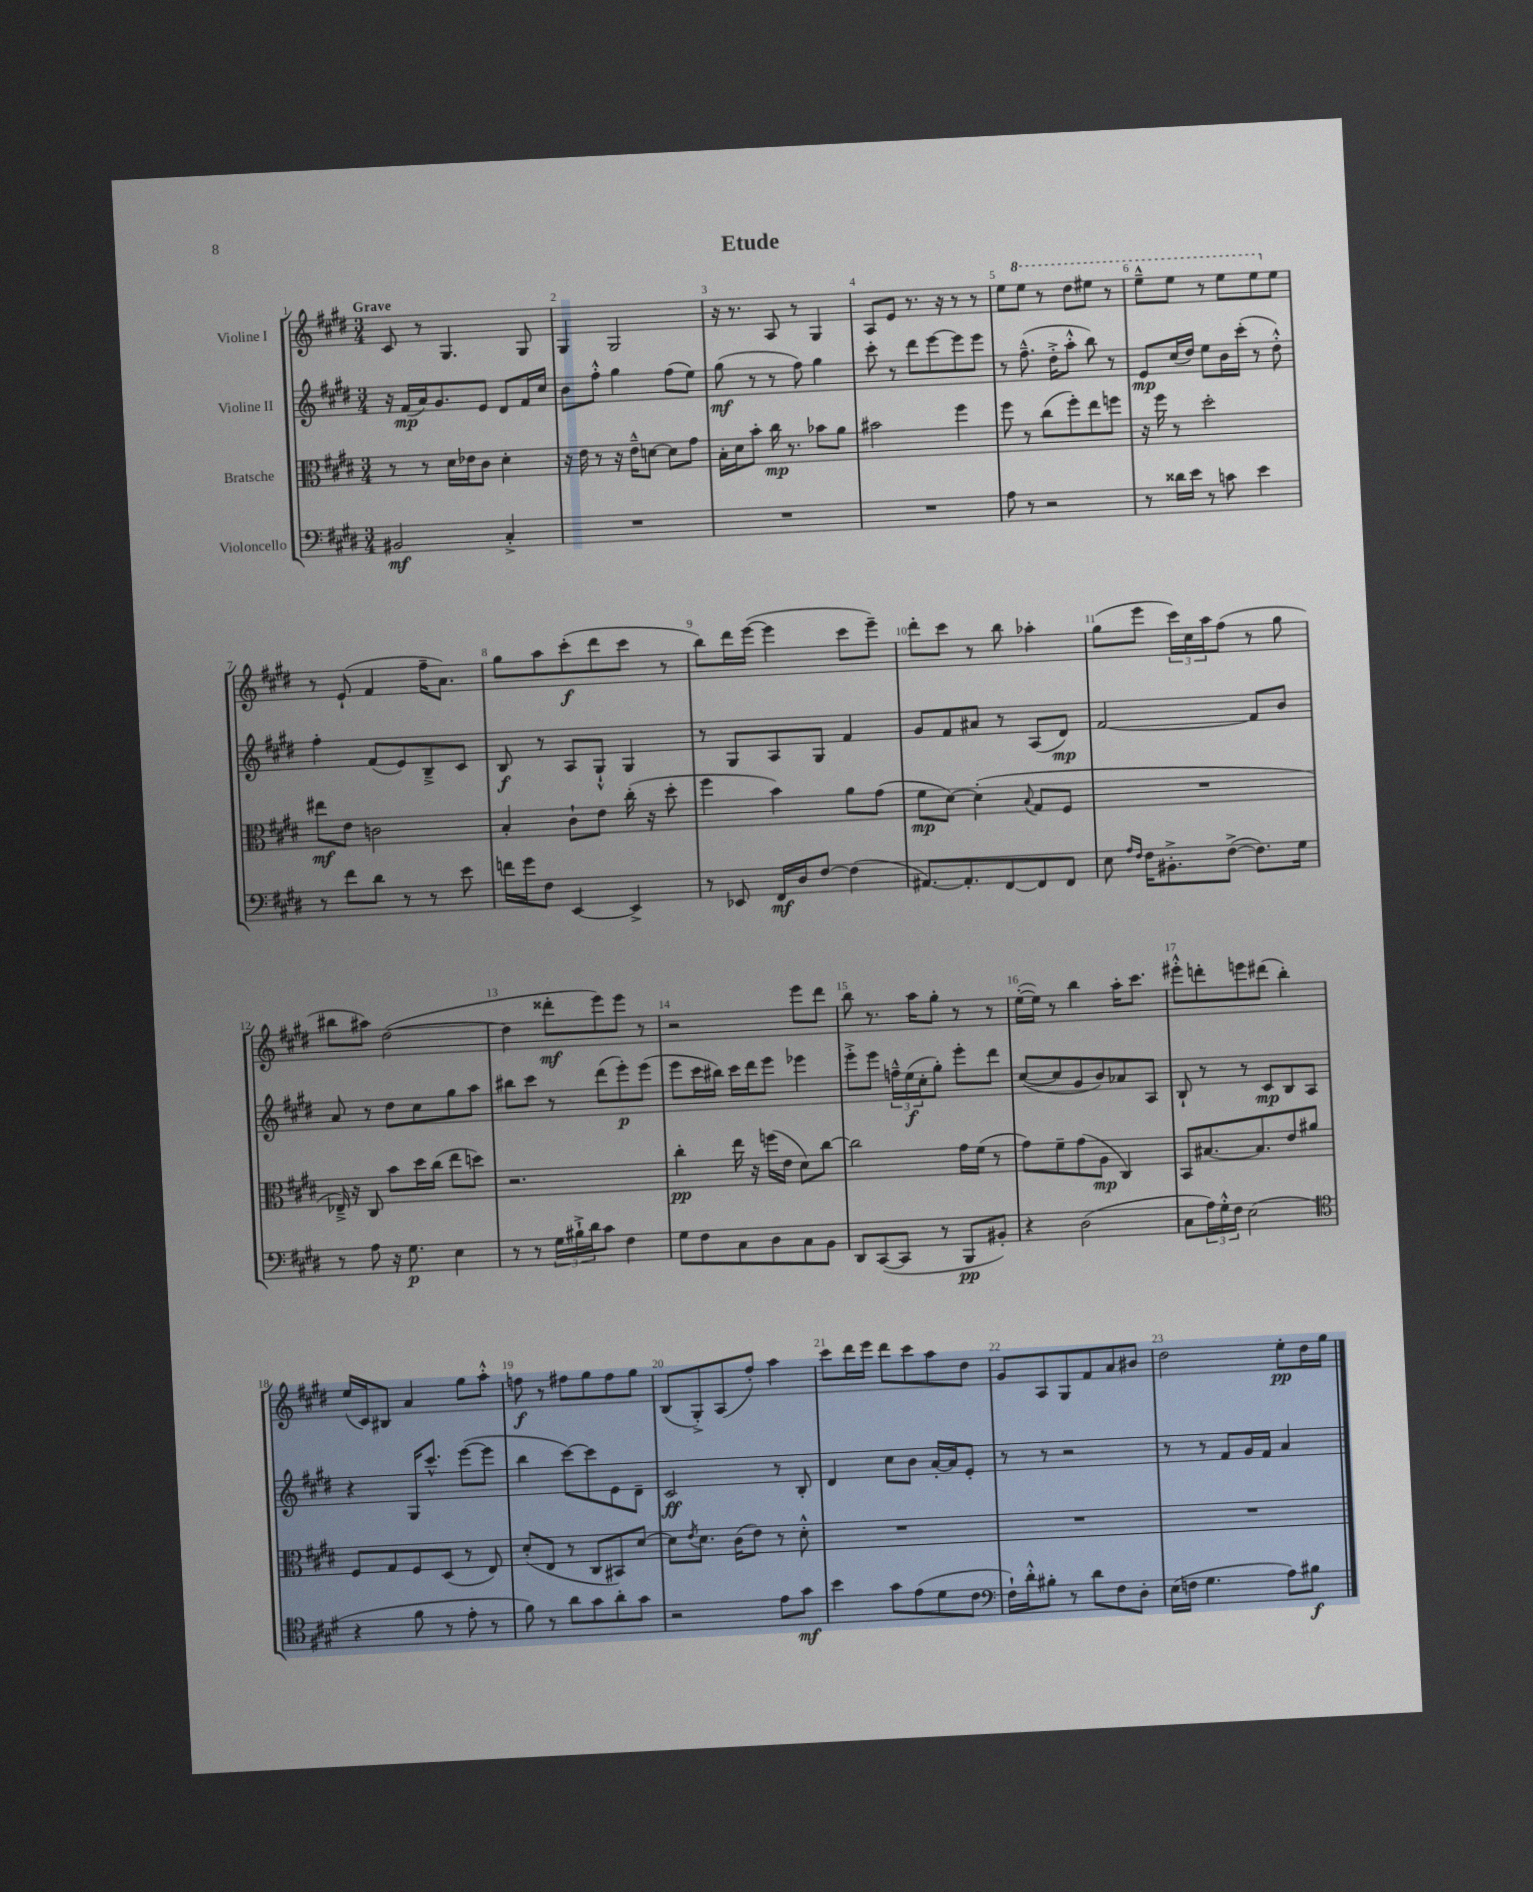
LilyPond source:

\header { title = "Etude" }
<<
\new StaffGroup <<
\new Staff = "s0" \with { instrumentName = "Violine I" } {
    \clef treble \key e \major \numericTimeSignature \time 3/4 \tempo "Grave"
    cis'8 r8 gis4. gis8 |
    gis4 gis2 |
    r16 r8. a8 r8 gis4 |
    a8 e'8 r8. r16 r8 r8 |
    e''8 \ottava #1 e'''8 r8 dis'''8 eis'''8 r8 |
    e'''8---^ e'''8 r8 e'''8 e'''8 \ottava #0 e''8 |
    r8 e'8-!( fis'4 fis''16-- a'8.) |
    gis''8 a''8 cis'''8-.\f( dis'''8 cis'''8 r8 |
    b''8) dis'''16 e'''16~( e'''4 cis'''8 e'''8--) |
    dis'''8-. cis'''8 r8 b''8 aes''4-. |
    gis''8( e'''8 \tuplet 3/2 { cis'''16) cis''16 a''16 } fis''8( r8 gis''8 |
    bis''8 ais''8) dis''2~( |
    dis''4 disis'''8-.\mf e'''8) e'''8 r8 |
    r2 e'''8 dis'''8 |
    b''8 r8. a''16 gis''8-. r8 r8 |
    e''16~-.( e''16) r8 b''4 a''16-. cis'''8. |
    eis'''8-.-^ d'''8-. e'''8 dis'''8( b''4-.) |
    e''16( cis'16) bis8 a'4 gis''8 a''8-.-^ |
    f''8\f r8 fis''8 gis''8 fis''8 gis''8 |
    b8( gis8-.->) a8( fis''8-.) a''4 |
    cis'''8 dis'''16 e'''16 dis'''8 cis'''8 a''8 dis''8 |
    gis'8 a8 gis8 fis'8 a'8 bis'8 |
    dis''2 e''8-.\pp dis''16 gis''16 \bar "|." |
}
\new Staff = "s1" \with { instrumentName = "Violine II" } {
    \clef treble \key e \major \numericTimeSignature \time 3/4
    r16 fis'16\mp( a'16) gis'8. e'8 dis'8 fis'16 cis''16 |
    b'8 fis''8-.-^ gis''4 fis''8( e''8) |
    gis''8\mf( r8 r8 fis''8) gis''4 |
    cis'''8-. r8 dis'''8 e'''8~ e'''8 e'''8 |
    r8 fis''8.---^( dis''16-.-> a''8-.-^ b''8) r8 |
    e'8\mp cis''16( dis''16) e''8 b'16 cis'''16-.( r8 dis''8-.-^) |
    fis''4-. fis'8( e'8) b8---> cis'8 |
    b8\f r8 a8 gis8-!-^ gis4 |
    r8 gis8 a8 gis8 fis'4 |
    gis'8 fis'8 ais'8 r8 a8( dis'8\mp) |
    fis'2~ fis'8 b'8 |
    a'8 r8 dis''8 cis''8 gis''8 a''8 |
    bis''8 cis'''8 r8 dis'''8( e'''8-.\p) e'''8( |
    e'''8 cis'''16 bis''16) cis'''16 dis'''16 e'''8 ees'''4 |
    e'''8-.-> e'''8 \tuplet 3/2 { f''16---^ e''16\f( cis''16-. } gis''8-.) e'''8-. dis'''8 |
    cis''8~( cis''8 gis'8 b'8) aes'8 a8 |
    b8-! r8 r8 cis'8\mp b8 a8 |
    r4 gis16 cis'''8.-^ e'''8~( e'''8 |
    b''4 cis'''8~) cis'''8 e'8 dis'8-- |
    cis'2\ff r8 b8-. |
    dis'4 cis''8 b'8 a'16~-. a'16 e'8-. |
    r8 r8 r2 |
    r8 r8 fis'8 gis'16 fis'16 a'4 \bar "|." |
}
\new Staff = "s2" \with { instrumentName = "Bratsche" } {
    \clef alto \key e \major \numericTimeSignature \time 3/4
    r8 r8 dis'16 ees'16 cis'8 dis'4-. |
    r16 e'16 r8 r16 e'16---^ d'8~ d'8 gis'8 |
    b16-. dis'16 b'8-. cis''16\mp r8. bes'8 a'8 |
    bis'2 fis''4 |
    fis''8 r8 cis''8( fis''8-.) e''8 f''8 |
    r16 fis''16 r8 dis''2-. |
    eis''8\mf e'8 c'2 |
    b4-. cis'8-! e'8 cis''16-.( r16 dis''8-. |
    fis''4 b'4) a'8 gis'8( |
    fis'8\mp dis'8~) dis'4-.( \appoggiatura { b8 } gis8 fis8 |
    R2. |
    ees16--->) r16 cis8 b'8 dis''16 cis''16( e''8 d''8) |
    r2. |
    cis''4-.\pp e''16 r16 f''16( e'16 dis'8) cis''8~ |
    cis''2 gis'16 fis'16( r8 |
    gis'8) fis'8-- gis'8( a8\mp cis4) |
    b,8 bis8.~ bis8. e'8 ais'8 |
    fis8 gis8 fis8 dis8( r8 e8) |
    dis'8-.( e8 r8 cis8 bis,8) dis'8~ |
    dis'8 \acciaccatura { e'8 } dis'8. cis'16( e'8) r8 dis'8-.-^ |
    R2. |
    R2. |
    R2. \bar "|." |
}
\new Staff = "s3" \with { instrumentName = "Violoncello" } {
    \clef bass \key e \major \numericTimeSignature \time 3/4
    bis,2\mf cis4-.-> |
    R2. |
    R2. |
    R2. |
    a8 r8 r2 |
    r8 disis'16 e'16 r8 c'8 e'4 |
    r8 fis'8 dis'8 r8 r8 e'8 |
    f'16 gis'16 fis8 e,4~ e,4-> |
    r8 ees,8 fis,16\mf dis16 fis8~ fis4( |
    ais,8.~) ais,8.-. fis,8~ fis,8 fis,8 |
    e8 \grace { a16 fis16 } fis16 bis,8.-.-> fis8~->( fis8.) gis16 |
    r8 a8 r16 gis8.\p e4 |
    r8 r8 \tuplet 3/2 { gis16 bis16-!-> dis'16 } cis'8 fis4 |
    gis8 fis8 cis8 dis8 cis8 b,8 |
    dis,8 cis,8~( cis,8 r8 b,,8\pp bis,8-.) |
    r4 dis2( |
    cis8 \tuplet 3/2 { a16) gis16-.-^ fis16 } e2( |
    \clef tenor r4 fis'8 r8 e'8-. r8 |
    fis'8) r8 a'8 gis'8 a'8-. gis'8 |
    r2 e'8 gis'8\mf |
    b'4 gis'8 e'8( dis'8 cis'8 |
    \clef bass fis16-!) dis'16-.-^ bis8-. r8 dis'8 fis8 dis8-. |
    e16( f16 gis4. a8) bis8\f \bar "|." |
}
>>
>>
\layout { \context { \Score \override BarNumber.break-visibility = ##(#f #t #t) barNumberVisibility = #all-bar-numbers-visible } }
